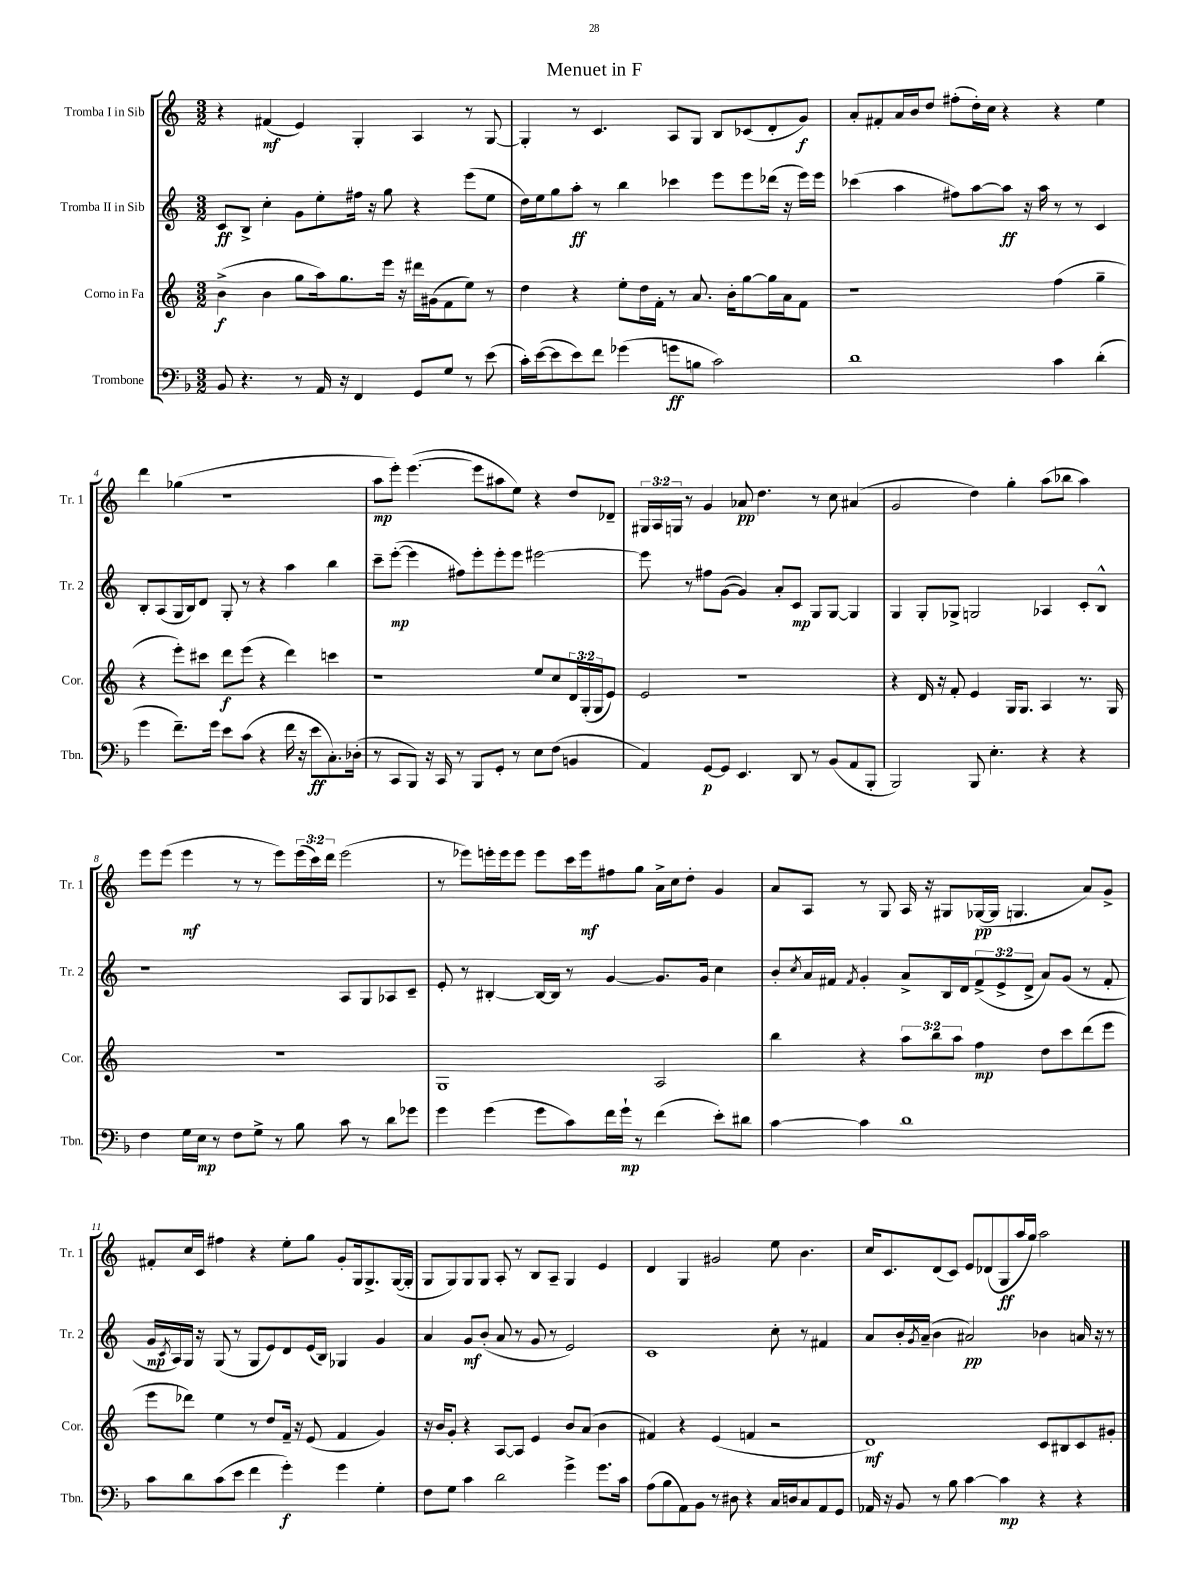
\header { title = "Menuet in F" }
<<
\new StaffGroup <<
\new Staff = "s0" \with { instrumentName = "Tromba I in Sib" shortInstrumentName = "Tr. 1" } {
    \clef treble \key c \major \numericTimeSignature \time 3/2 \override Staff.TupletNumber.text = #tuplet-number::calc-fraction-text
    r4 fis'4\mf( e'4) g4-. a4 r8 g8~ |
    g4-. r8 c'4. a8 g8 b8 ces'8( d'8-. g'8\f) |
    a'8-. fis'8-. a'16 b'16 d''8 fis''8-.( d''16-.) c''16 r4 r4 e''4 |
    d'''4 ges''4( r1 |
    a''8\mp e'''8-.) e'''4.~( e'''8 ais''8 e''8) r4 d''8 des'8-- |
    \tuplet 3/2 { gis16 a16 g16 } r8 g'4 aes'8\pp d''4. r8 c''8 ais'4( |
    g'2 d''4) g''4-. a''8( bes''8 a''4) |
    e'''8 e'''8( e'''4\mf r8 r8 e'''8) \tuplet 3/2 { e'''16( c'''16) d'''16 } e'''2( |
    r8 ees'''8) e'''16-. e'''16 e'''8 e'''8 c'''16 e'''16\mf fis''8 g''8 a'16-> c''16 d''8-. g'4 |
    a'8 a8 r8 g8 a16 r16 gis8 ges16~\pp( ges16 g4. a'8) g'8-> |
    fis'8-. c''16 c'16 fis''4 r4 e''8-. g''8 g'8-. g16 g8.-> g16~( g16-. |
    g8 g8) g8 g8 a8-. r8 b8 a8-- g4 e'4 |
    d'4 g4 gis'2 e''8 b'4. |
    c''16 c'8. d'8( c'8) e'8 des'8( g8\ff a''16 g''16) a''2 \bar "|." |
}
\new Staff = "s1" \with { instrumentName = "Tromba II in Sib" shortInstrumentName = "Tr. 2" } {
    \clef treble \key c \major \numericTimeSignature \time 3/2 \override Staff.TupletNumber.text = #tuplet-number::calc-fraction-text
    c'8\ff b8-> c''4-. g'8 e''8-. fis''16 r16 g''8 r4 e'''8( e''8 |
    d''16) e''16 g''8 a''8-.\ff r8 b''4 ces'''4 e'''8 e'''8 des'''16( r16 e'''16) e'''16 |
    ces'''4( a''4 fis''8) a''8~ a''8\ff r16 a''16 r8 r8 c'4 |
    b8-. a8( g16 b16) d'8 g8-. r8 r4 a''4 b''4 |
    c'''8-- e'''8~-.\mp( e'''4 fis''8) e'''8-. e'''8-. e'''8 eis'''2~ |
    eis'''8 r8 fis''8 g'8~( g'4) a'8-. c'8\mp g8 g8~ g4 |
    g4 g8-. ges8-> g2 aes4 c'8-. b8-^ |
    r1 a8 g8 aes8 c'8-- |
    e'8-. r8 bis4~-. bis16~ bis16 r8 g'4~ g'8. g'16 c''4 |
    b'8-. \acciaccatura { c''8 } a'16 fis'16 \acciaccatura { fis'8 } g'4-. a'8-> b16 d'16 \tuplet 3/2 { fis'8->( e'8-> d'8-> } a'8) g'8( r8 fis'8-. |
    g'16\mp \acciaccatura { c'8 } a16) g16 r16 g8( r8 g8 e'8) d'8 e'16( b16) ges4 g'4 |
    a'4 g'8\mf b'8-.( a'8 r8 g'8 r8 e'2) |
    c'1 c''8-. r8 fis'4 |
    a'8 b'16-. \acciaccatura { g'8 } a'16--( b'4 ais'2\pp) bes'4 a'16 r16 r8 \bar "|." |
}
\new Staff = "s2" \with { instrumentName = "Corno in Fa" shortInstrumentName = "Cor." } {
    \clef treble \key c \major \numericTimeSignature \time 3/2 \override Staff.TupletNumber.text = #tuplet-number::calc-fraction-text
    b'4->\f( b'4 g''8 a''16) g''8. e'''16 r16 dis'''16 gis'16( f'8 e''8) r8 |
    d''4 r4 e''8-. d''16 f'16-. r8 a'8. b'16-. g''8~ g''16 a'16 f'8 |
    r1 f''4( g''4-- |
    r4 e'''8-.) cis'''8 d'''8\f e'''8( r4 d'''4) c'''4 |
    r1 e''8 c''8 \tuplet 3/2 { d'16 g16-.( g16 } e'8) |
    e'2 r1 |
    r4 d'16 r16 f'8-. e'4 g16 g8. a4 r8. g16 |
    R1. |
    g1 a2 |
    b''4 r4 \tuplet 3/2 { a''8 b''8 a''8 } f''4\mp d''8 c'''8 d'''8( e'''8 |
    e'''8 des'''8) e''4 r8 d''8 f'16-- r16 e'8( f'4 g'4) |
    r16 b'16 g'8-. r4 a8~ a8 e'4 b'8 a'8( b'4 |
    fis'4) r4 e'4( f'4 r2 |
    d'1\mf) c'8 bis8 c'8 gis'8-. \bar "|." |
}
\new Staff = "s3" \with { instrumentName = "Trombone" shortInstrumentName = "Tbn." } {
    \clef bass \key f \major \numericTimeSignature \time 3/2
    bes,8 r4. r8 a,16 r16 f,4 g,8 g8 r8 e'8( |
    c'16-.) e'16~( e'8 e'8) f'8 ges'4( g'8\ff b8 c'2) |
    d'1 c'4 d'4-.( |
    g'4 f'8.--) g'16 e'8 c'8( r4 f'16 r16 e'8\ff c8.-.) des16-.( |
    r8 c,8 bes,,8) r16 c,16 r8 bes,,8 g,8-. r8 e8 f8( b,4 |
    a,4) g,8~\p g,8 e,4. d,8 r8 bes,8( a,8 bes,,8-. |
    bes,,2) bes,,8 e4.-. r4 r4 |
    f4 g16 e16\mp r8 f8 g8-> r8 bes8 c'8 r8 d'8 ges'8 |
    g'4 g'4( g'8 c'8) f'16 g'16-!\mp r8 f'4( e'8-.) dis'8 |
    c'4~ c'4 d'1 |
    c'8 d'8 c'8( e'8 f'4 g'4-.\f) g'4 g4-. |
    f8 g8 c'4 d'2 g'4-> g'8. c'16 |
    a8( bes8 a,8) bes,8 r8 dis8 r4 c16 d16 c8 a,8 g,8 |
    aes,16 r16 bes,8 r8 bes8 c'4~ c'4\mp r4 r4 \bar "|." |
}
>>
>>
